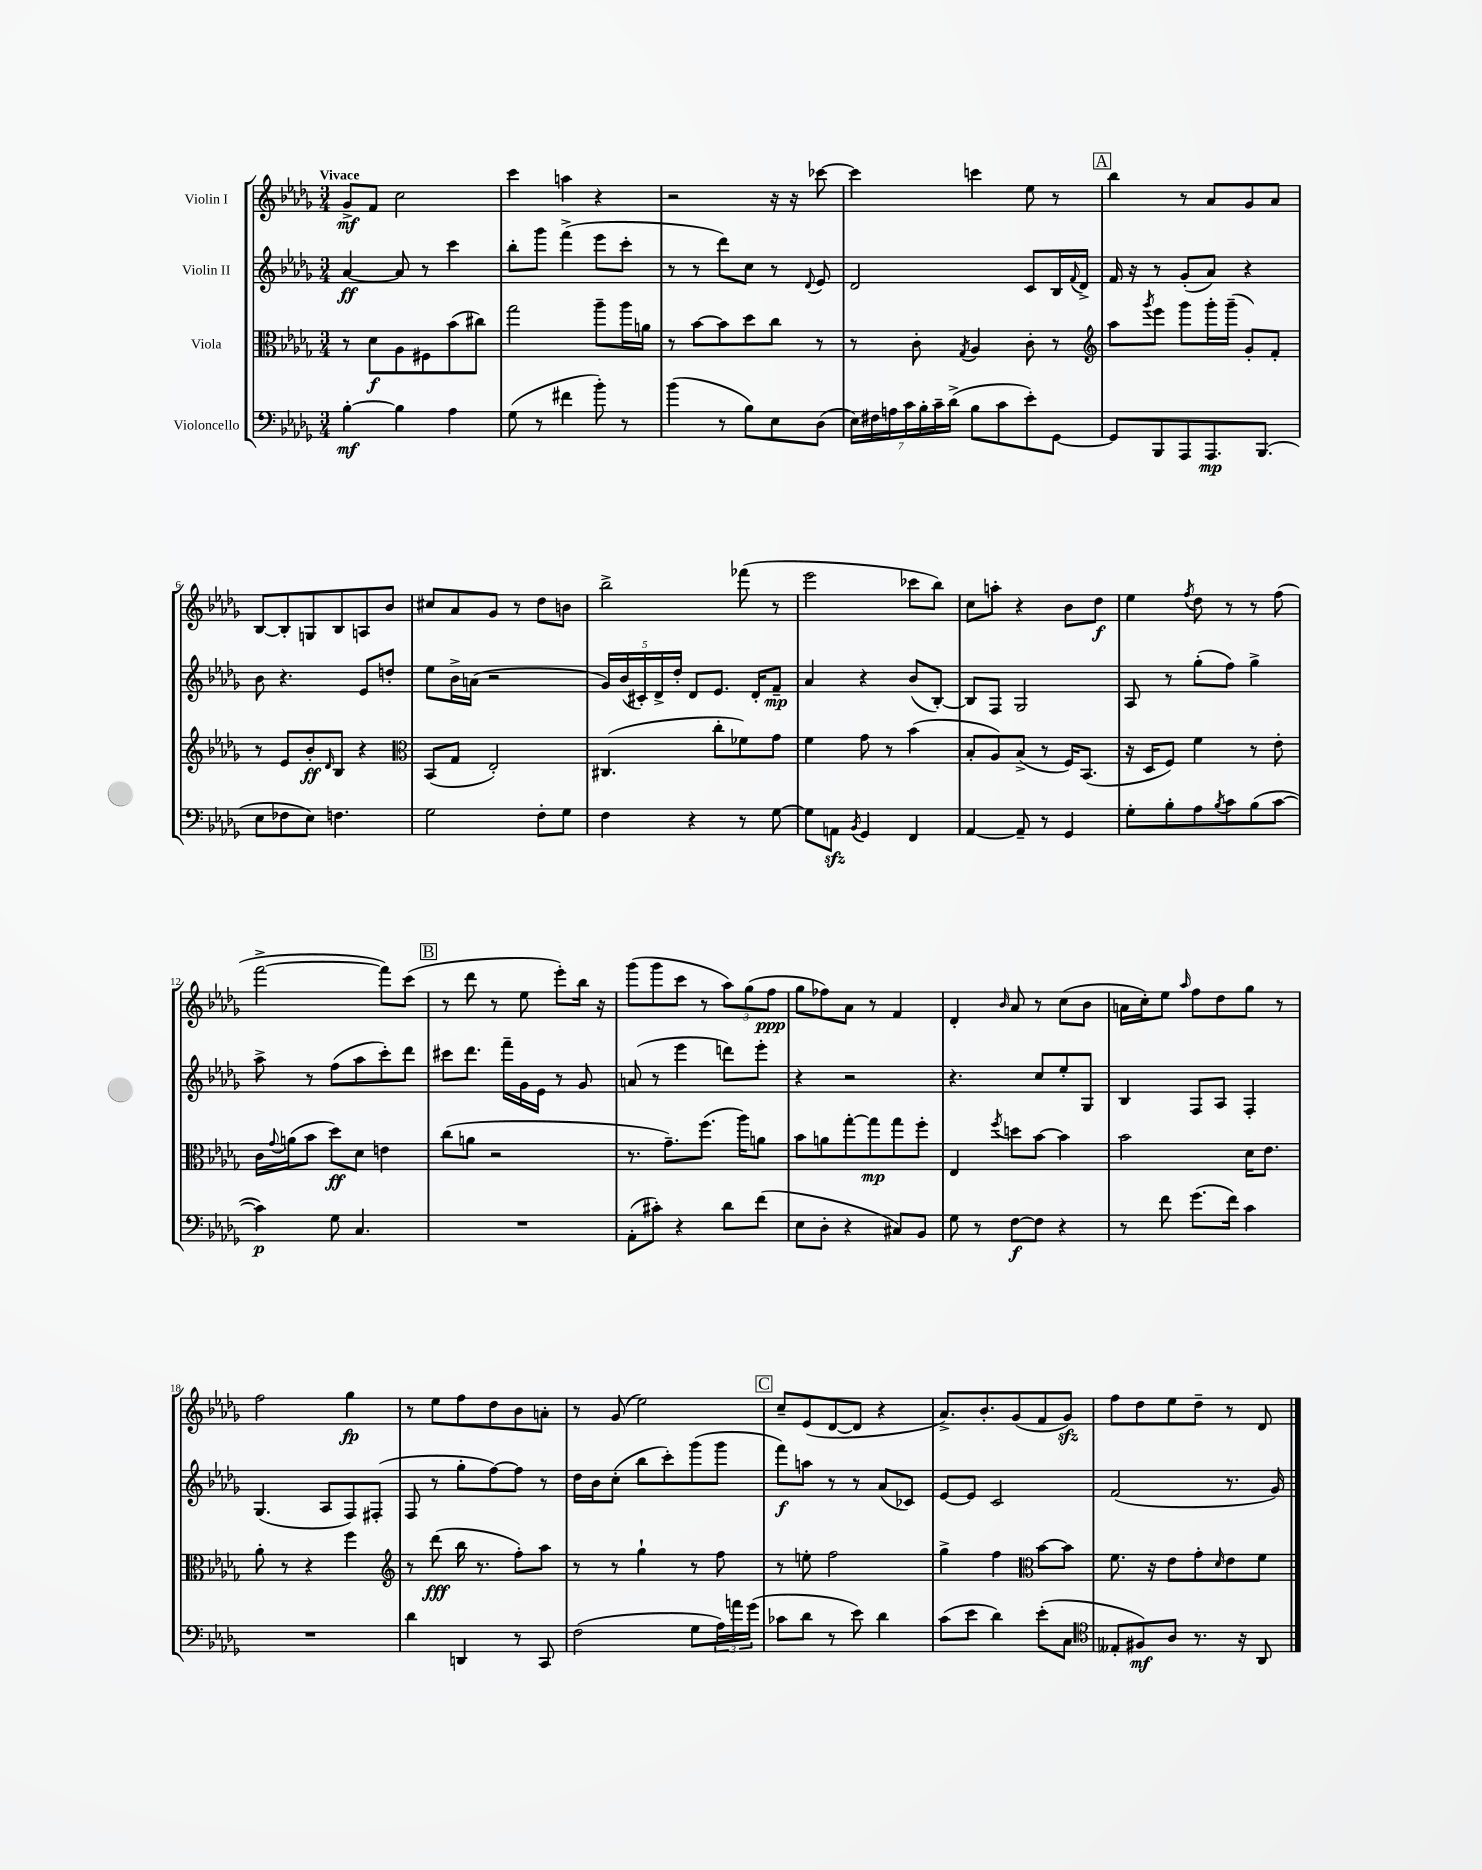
<<
\new StaffGroup <<
\new Staff = "s0" \with { instrumentName = "Violin I" } {
    \clef treble \key des \major \numericTimeSignature \time 3/4 \tempo "Vivace"
    ges'8->\mf f'8 c''2 |
    c'''4 a''4 r4 |
    r2 r16 r16 ces'''8~ |
    ces'''4 c'''4 ees''8 r8 |
    \mark \markup { \box "A" } bes''4 r8 aes'8 ges'8 aes'8 |
    bes8~ bes8-. g8 bes8 a8 bes'8 |
    cis''8 aes'8 ges'8 r8 des''8 b'8 |
    bes''2-> fes'''8( r8 |
    ees'''2 ces'''8 bes''8) |
    c''8 a''8-. r4 bes'8 des''8\f |
    ees''4 \acciaccatura { f''8 } des''8 r8 r8 f''8( |
    f'''2~-> f'''8) c'''8( |
    \mark \markup { \box "B" } r8 des'''8 r8 ees''8 ees'''8-.) bes''16 r16 |
    ges'''8( ges'''8 c'''8 r8 \tuplet 3/2 { aes''8) ges''8( f''8\ppp } |
    ges''8 fes''8) aes'8 r8 f'4 |
    des'4-. \grace { bes'16 } aes'8 r8 c''8( bes'8 |
    a'16 c''16-.) ees''8 \grace { aes''16 } f''8 des''8 ges''8 r8 |
    f''2 ges''4\fp |
    r8 ees''8 f''8 des''8 bes'8 a'8-. |
    r8 ges'8( ees''2) |
    \mark \markup { \box "C" } c''8-- ees'8( des'8~ des'8 r4 |
    aes'8.->) bes'8.-. ges'8( f'8 ges'8\sfz) |
    f''8 des''8 ees''8 des''8-- r8 des'8 \bar "|." |
}
\new Staff = "s1" \with { instrumentName = "Violin II" } {
    \clef treble \key des \major \numericTimeSignature \time 3/4
    aes'4~\ff aes'8 r8 c'''4 |
    bes''8-. ges'''8 f'''4->( ees'''8 c'''8-. |
    r8 r8 des'''8) c''8 r8 \appoggiatura { des'8 } ees'8 |
    des'2 c'8 bes16 \appoggiatura { f'8 } des'16-> |
    \mark \markup { \box "A" } f'16 r16 r8 ges'8-.( aes'8) r4 |
    bes'8 r4. ees'8 d''8-. |
    ees''8 bes'16-> a'16( r2 |
    \tuplet 5/4 { ges'16) bes'16( cis'16-.) des'16-> des''16-. } des'8 ees'8. des'16-. f'8--\mp |
    aes'4 r4 bes'8( bes8~-.) |
    bes8 f8 ges2 |
    aes8 r8 ges''8-.( f''8) ges''4-> |
    aes''8-> r8 f''8( aes''8 c'''8-.) des'''8 |
    \mark \markup { \box "B" } cis'''8 des'''8. f'''16-- ges'16 ees'16 r8 ges'8 |
    a'8( r8 ees'''4 d'''8) ees'''8-. |
    r4 r2 |
    r4. c''8 ees''8-. ges8 |
    bes4 f8 aes8 f4-. |
    ges4.( aes8 f8) fis8-.( |
    f8 r8 ges''8-. f''8~) f''8 r8 |
    des''16 bes'16 c''8-.( bes''8 c'''8-.) ges'''8( ges'''8 |
    \mark \markup { \box "C" } f'''8\f) a''8 r8 r8 aes'8( ces'8) |
    ees'8~ ees'8 c'2 |
    f'2( r8. ges'16) \bar "|." |
}
\new Staff = "s2" \with { instrumentName = "Viola" } {
    \clef alto \key des \major \numericTimeSignature \time 3/4
    r8 des'8\f aes8 fis8 bes'8( cis''8) |
    ges''2 aes''8-- aes''16 a'16 |
    r8 bes'8~ bes'8 des''8 c''8 r8 |
    r8 c'8-. \acciaccatura { ges8 } aes4 c'8-. r8 |
    \mark \markup { \box "A" } \clef treble aes''8 \acciaccatura { ges'''8 } ees'''8 ges'''8 ges'''16-. ges'''16--( ges'8-.) f'8-. |
    r8 ees'8 bes'8-.\ff \grace { des'16 } bes8 r4 |
    \clef alto bes,8( ges8 ees2-.) |
    cis4.( c''8-. fes'8) ges'8 |
    f'4 ges'8 r8 bes'4( |
    bes8-. aes8) bes8->( r8 f16) bes,8.( |
    r16 des16 f8) f'4 r8 ees'8-. |
    c'16 \appoggiatura { ges'8 } a'16( bes'8 des''8\ff) des'8 e'4 |
    \mark \markup { \box "B" } c''8( a'8 r2 |
    r8. ges'8.--) f''8.( aes''16) a'8 |
    bes'8 a'8 ges''8~-. ges''8\mp ges''8 f''8-. |
    ees4 \acciaccatura { f''8 } d''8 bes'8~ bes'4 |
    bes'2 des'16 ees'8. |
    aes'8-. r8 r4 f''4 |
    \clef treble r8 des'''8\fff( bes''16 r8. f''8-.) aes''8 |
    r8 r8 ges''4-! r8 f''8 |
    \mark \markup { \box "C" } r8 e''8-. f''2 |
    ges''4-> f''4 \clef alto bes'8~ bes'8 |
    f'8. r16 ees'8 ges'8-. \grace { des'16 } ees'8 f'8 \bar "|." |
}
\new Staff = "s3" \with { instrumentName = "Violoncello" } {
    \clef bass \key des \major \numericTimeSignature \time 3/4
    bes4~-.\mf bes4 aes4 |
    ges8( r8 fis'4 bes'8-.) r8 |
    bes'4( r8 bes8) ees8 des8( |
    \tuplet 7/4 { ees16) fis16 a16 c'16 bes16-. c'16-- des'16->( } bes8 c'8 ees'8-.) ges,8~ |
    \mark \markup { \box "A" } ges,8 bes,,8 aes,,8 aes,,8.\mp bes,,8.( |
    ees8 fes8 ees8) f4. |
    ges2 f8-. ges8 |
    f4 r4 r8 ges8~ |
    ges8 a,8\sfz \acciaccatura { bes,8 } ges,4 f,4 |
    aes,4~ aes,8-- r8 ges,4 |
    ges8-. bes8-. aes8 \acciaccatura { bes8 } c'8 bes8( c'8~ |
    c'4\p) ges8 c4. |
    \mark \markup { \box "B" } R2. |
    aes,8-.( cis'8-.) r4 des'8 f'8( |
    ees8 des8-. r4 cis8) bes,8 |
    ges8 r8 f8~\f f8 r4 |
    r8 f'8 ges'8.( f'16) c'4 |
    R2. |
    des'4 d,4 r8 c,8 |
    f2( ges8 \tuplet 3/2 { aes16) a'16 ges'16( } |
    \mark \markup { \box "C" } ces'8 des'8 r8 ees'8) des'4 |
    c'8( ees'8 des'4) ees'8-.( c8 |
    \clef tenor eeses8-. fis8\mf) aes8 r8. r16 aes,8 \bar "|." |
}
>>
>>
